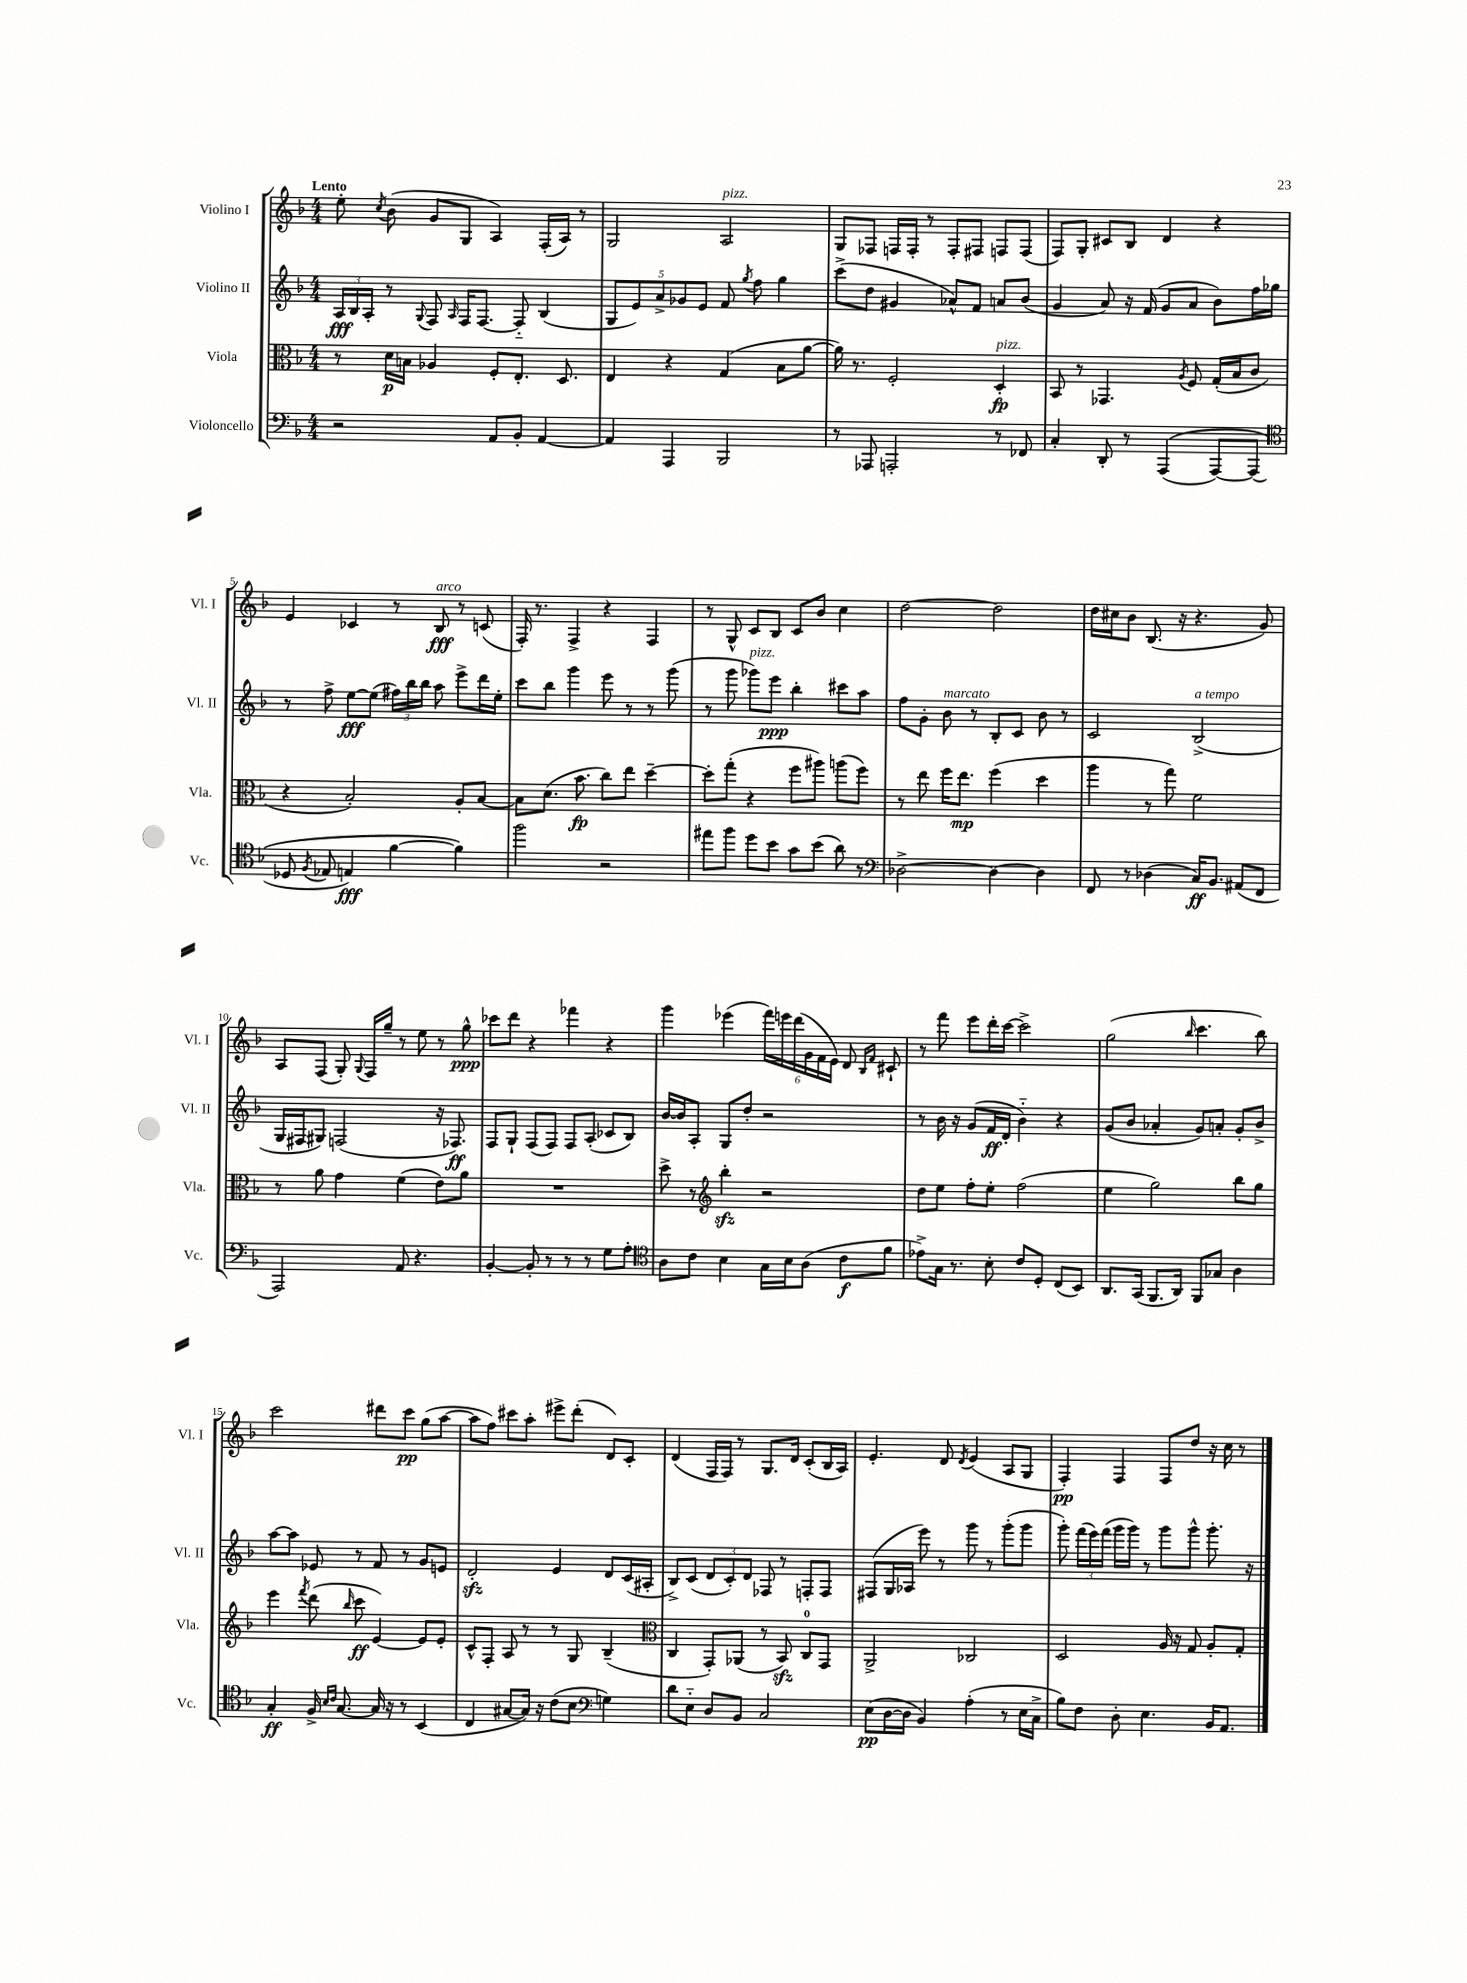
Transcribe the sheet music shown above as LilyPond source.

<<
\new StaffGroup <<
\new Staff = "s0" \with { instrumentName = "Violino I" shortInstrumentName = "Vl. I" } {
    \clef treble \key f \major \numericTimeSignature \time 4/4 \tempo "Lento"
    \autoBeamOff e''8-. \acciaccatura { c''8 } bes'8( g'8[ g8] a4) f16[-.( a16]) r8 |
    g2 a2^\markup { \italic "pizz." } |
    g8[ fes8] f16[ f16]-. r8 f8[-. fis8] f8[ f8]( |
    f8[) g8]-. cis'8[ bes8] d'4 r4 |
    e'4 ces'4 r8 bes8\fff^\markup { \italic "arco" } r8 c'8( |
    f16-.) r8. f4-> r4 f4 |
    r8 g8-^ c'8[ bes8] c'8[ bes'8] c''4 |
    d''2~ d''2 |
    d''16[ cis''16 bes'8] bes8.( r16 r4. g'8) |
    a8[ f8]( g8-.) \appoggiatura { g8 } f16[ g''16]-- r8 e''8 r8 g''8-^\ppp |
    ces'''8[ d'''8] r4 fes'''4 r4 |
    g'''4 ees'''4( \tuplet 6/4 { f'''16[) e'''16 d'''16( g'16 f'16 e'16]) } d'8 \grace { bes16[ f'16] } cis'8-! |
    r8 f'''8 e'''8[ d'''16-. c'''16]~ c'''2-> |
    g''2( \grace { bes''16 } c'''4. bes''8) |
    c'''2 dis'''8[ c'''8]\pp g''8[( a''8]~ |
    a''8[ f''8]) cis'''8[ a''8]-. eis'''8[-> d'''8]-.( d'8[) c'8]-. |
    d'4( f16[ f16]) r8 g8.[ d'16] c'8[-.( bes16 a16]) |
    e'4.-. d'8 \acciaccatura { d'8 } e'4( a8[ g8] |
    f4-.\pp) f4 f8[ d''8] r16 c''16 r8 \bar "|." |
}
\new Staff = "s1" \with { instrumentName = "Violino II" shortInstrumentName = "Vl. II" } {
    \clef treble \key f \major \numericTimeSignature \time 4/4
    \autoBeamOff \tuplet 3/2 { a16[\fff bes16 a16]-. } r8 \appoggiatura { g8 } f8 \grace { a16 } f16[ f8.]~ f8-_ bes4( |
    \tuplet 5/4 { g8[ e'8) a'8-> ges'8 e'8] } f'8 \acciaccatura { g''8 } f''8 g''4 |
    c'''8[->( d''8] gis'4 aes'8[-^) f'8] a'8[ bes'8]( |
    g'4 a'8) r16 f'16( g'8[ a'8] bes'8[) f''16 ges''16] |
    r8 f''8-> e''8[~\fff e''8]( \tuplet 3/2 { fis''16[) bes''16 bes''16] } a''8 e'''8[-> d'''16 e''16]-. |
    c'''8[ bes''8] g'''4 e'''8 r8 r8 g'''8( |
    r8 g'''8 ges'''8[^\markup { \italic "pizz." }) e'''8]\ppp bes''4-. cis'''8[ a''8] |
    f''8[ g'8]-. bes'8^\markup { \italic "marcato" } r8 bes8[-. c'8] bes'8 r8 |
    c'2 bes2->^\markup { \italic "a tempo" }( |
    g16[ fis16 gis8]) f2( r16 fes8.\ff) |
    f8[ g8]-! f8[( f8]) f8[ a8]-.( ces'8[ bes8]) |
    bes'16[~ bes'16 a8]-. g8[ d''8]-. r2 |
    r8 bes'16 r16 g'8[( f'16\ff d'16]-. bes'4-_) r4 |
    g'8[( bes'8] aes'4-. g'8[) a'8]-. g'8[-. bes'8]-> |
    a''8[~ a''8] ees'8 r8 f'8 r8 g'8[ e'8] |
    d'2-.\sfz e'4 d'8[ c'16( ais16]-. |
    bes8[->) c'8]( \tuplet 3/2 { d'8[ c'8-.) d'8] } fes8 r8 f8[-. f8] |
    fis8[( g16 aes16] e'''8) r8 g'''8 r8 g'''8[-.( g'''8] |
    g'''8-.) \tuplet 3/2 { f'''16[( e'''16) f'''16]( } g'''16[ g'''16]) r8 g'''8[ g'''8]-^ g'''8.-. r16 \bar "|." |
}
\new Staff = "s2" \with { instrumentName = "Viola" shortInstrumentName = "Vla." } {
    \clef alto \key f \major \numericTimeSignature \time 4/4
    \autoBeamOff r8 d'16[\p b16] aes4 f8[-. e8.]-. d8. |
    e4 r4 g4( bes8[ a'8]~ |
    a'16) r8. f2-. d4-.\fp^\markup { \italic "pizz." } |
    bes,8 r8 ges,4. \acciaccatura { a8 } f8 g16[-.( bes16 c'8] |
    r4 bes2-.) a8[-. bes8]~ |
    bes8[ d'8.]( bes'8.\fp c''8[) e''8] d''4~-- |
    d''8[-. g''8]-.( r4 f''8[ ais''8]) a''8[( f''8]) |
    r8 e''8 f''16[ e''8.]\mp f''4( d''4 |
    a''4 r8 g''8) f'2 |
    r8 a'8 g'4 f'4( e'8[) a'8] |
    R1 |
    d''8-> r8 \clef treble bes''4-.\sfz r2 |
    d''8[ e''8] f''8[-. e''8]-. f''2( |
    e''4 g''2) bes''8[ g''8] |
    e'''4 \acciaccatura { f'''8 } d'''8( \grace { bes''16 } c'''8\ff e'4~) e'8[ e'8]-. |
    c'8[-^ f8]-. a8 r8 r8 g8 bes4--( |
    \clef alto c4 g,8[-.) aes,8]( r8 bes,8\sfz) c8[-0 g,8] |
    a,2-> ces2 |
    d2 a16 r16 g8 a8[-. g8]-. \bar "|." |
}
\new Staff = "s3" \with { instrumentName = "Violoncello" shortInstrumentName = "Vc." } {
    \clef bass \key f \major \numericTimeSignature \time 4/4
    \autoBeamOff r2 a,8[ bes,8]-. a,4~ |
    a,4 a,,4 bes,,2 |
    r8 aes,,8 a,,2-. r8 fes,8 |
    c4-. d,8-. r8 a,,4(\( a,,8[~) a,,8]( |
    \clef tenor des8 \acciaccatura { f8 } ees8 e4\fff) f'4~ f'4\) |
    f''2 r2 |
    eis''8[ f''8] d''8[ bes'8] g'8[ bes'8]( a'8) r8 |
    \clef bass des2~-> des4~ des4 |
    f,8 r8 des4( c16[\ff) bes,8.] ais,8[( f,8] |
    a,,2) a,8 r4. |
    bes,4~-. bes,8-. r8 r8 r8 g8[ a8]-. |
    \clef tenor a8[ c'8] bes4 g16[ bes16 a8]( c'8[\f f'8] |
    ees'8[->) g16] r8. bes8-. c'8[ d8]-. c8[( bes,8]) |
    a,8.[ g,16]( f,8.[ a,16]) f,8[ ges8] a4 |
    g4-.\ff f16-> \grace { bes16[ c'16] } g8.~ g16 r16 r8 bes,4( |
    c4 gis8[~ gis16]) r16 c'8[( bes8] \clef bass g4) |
    d'8[ e8]-_ d8[ bes,8] c2 |
    e8[\pp( d16~ d16] bes,4) a4-.( r8 e16[ c16]-> |
    bes8[) f8] d8-. e4. bes,16[ a,8.] \bar "|." |
}
>>
>>
